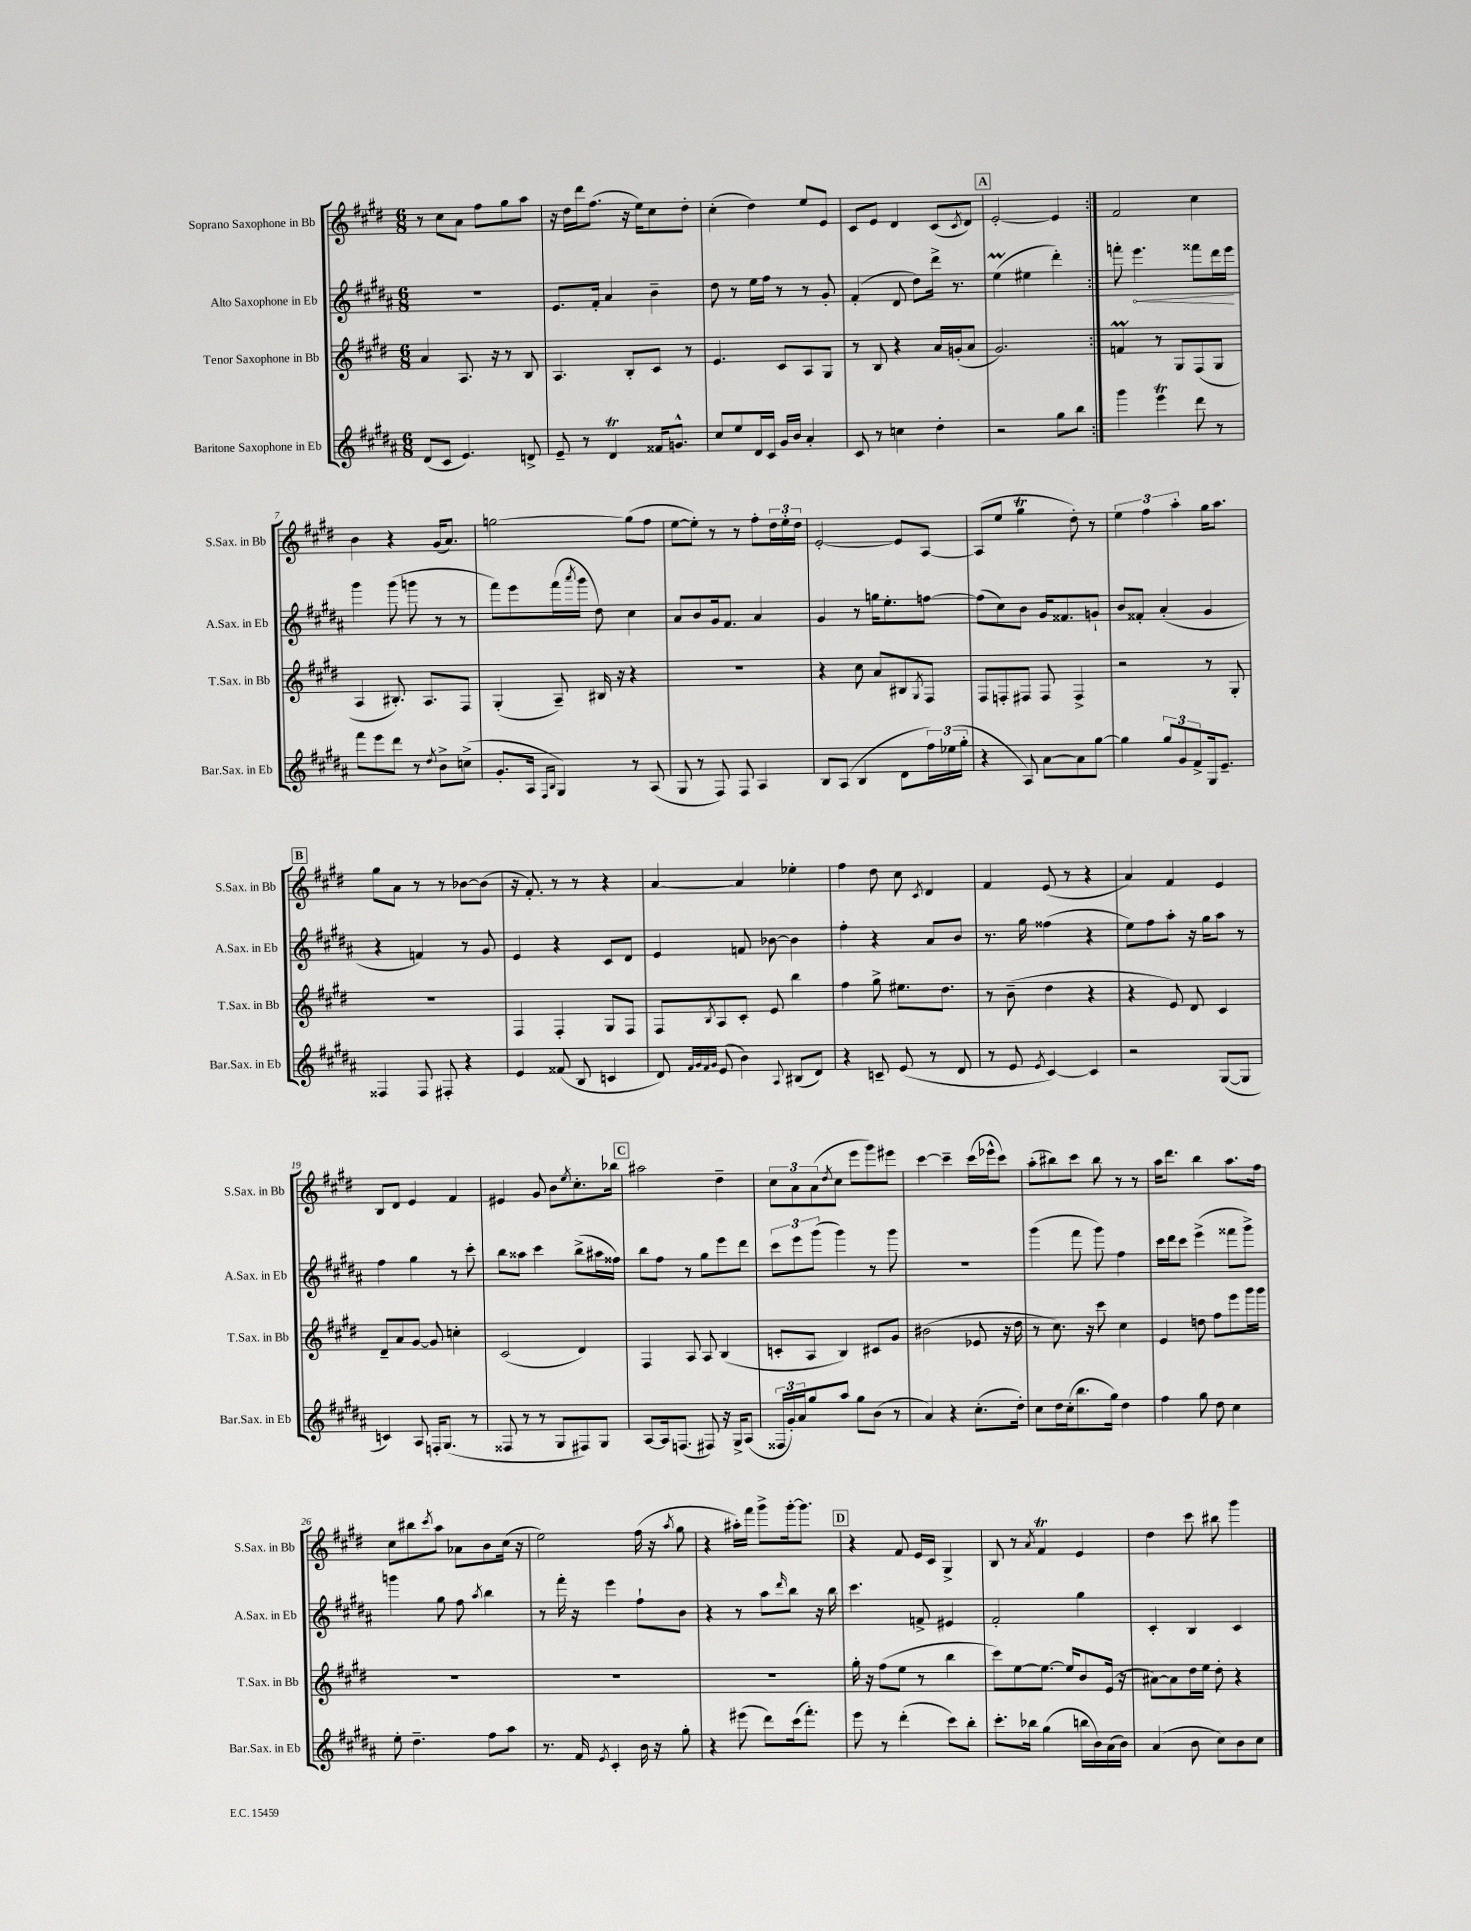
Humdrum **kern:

**kern	**kern	**kern	**kern
*staff4	*staff3	*staff2	*staff1
*clefG2	*clefG2	*clefG2	*clefG2
*k[f#c#g#d#a#]	*k[f#c#g#d#]	*k[f#c#g#d#a#]	*k[f#c#g#d#]
*M6/8	*M6/8	*M6/8	*M6/8
(8d#/L	4a/	2.r	8r
8c#/J	.	.	8cc#\L
4.e/)	8.A/	.	8a\J
.	.	.	8ff#\L
.	16r	.	.
.	8r	.	8gg#\
8d^/	8B/	.	8aa\J
=	=	=	=
8e~/	4.A/	8.e/L	16r
.	.	.	16dd#\LL
8r	.	.	16ddd#\J
.	.	16f#'/Jk	(8.ff#\J
4d#/	.	4a#/	.
.	8B'/L	.	16r
.	.	.	16ee\LK)
16f##/LK	8c#/J	4b~\	8cc#\
8.g^^/J	.	.	.
.	8r	.	8dd#'\J
=	=	=	=
8cc#/L	4.e/	8dd#\	(4cc#'\
8ee/	.	8r	.
16d#/L	.	16ee\LL	4dd#\)
16c#/JJ	.	16ff#\JJ	.
16g#/LL	8c#/L	8r	.
16b/JJ	.	.	.
4a#'/	8A/	8r	8ee/L
.	8G#/J	8g#'/	8e/J
=	=	=	=
8c#/	8r	(4f#'/	8c#/L
8r	8B/	.	8e/J
4cc\	4r	8d#/	4d#/
.	.	8dd#\L)	.
4dd#'\	16a/LL	16ddd#^\Jk	(8c#/L
.	(16g'/J	8.r	.
.	.	.	8qc#/
.	8a/J	.	8d#/J)
=	=	=	=
2r	2.g#/)	(4ee\	[2e'/
.	.	4ee#\	.
8gg#\L	.	4ddd#'\)	4e/]
8bb\J	.	.	.
=:|!	=:|!	=:|!	=:|!
4ggg#\	4f/	8fff'\	2f#/
.	.	4.eee\	.
4eee\	8r	.	.
.	8G#/L	.	.
8ddd#\	(8F#/	8fff##\L	4cc#\
8r	8G#/J	16ddd#\L	.
.	.	16eee\JJ	.
=	=	=	=
8fff#\L	4A/	4ggg#\	4b\
8eee\	.	.	.
8ddd#\J	8.B#'/)	(8ggg#\	4r
8r	.	8ggg\	.
.	8.A/L	.	.
8qdd#/	.	.	.
8b^\L	.	8r	(16g#/LK
.	.	.	8.a/J)
(8cc^\J	8F#/J	8r	.
=	=	=	=
8.g#'/L	(4G#'/	8fff#\L)	[2gg\
.	.	8eee\	.
16A#/Jk	.	.	.
16qqF#/LL	.	.	.
16qqB/JJ	.	.	.
4G#/)	8A~/)	(16fff#\L	.
.	.	8qaaa#/	.
.	.	16ggg#\JJ	.
.	16B#/	8dd#\)	.
.	16r	.	.
8r	4r	4cc#\	(8gg\]L
(8A#/	.	.	8ff#\J
=	=	=	=
8G#/	2.r	8a#/L	[8ee\L
8r	.	8b/	8ee'\]J)
8F#/)	.	16g#/k	8r
.	.	8.f#/J	.
8F#/	.	.	8r
4A#/	.	4a#/	8ff#'\L
.	.	.	24dd#\L
.	.	.	24ee'\
.	.	.	24dd#\JJ
=	=	=	=
8B/L	4r	4g#/	[2e'/
(8A#/J	.	.	.
4B/	8cc#\	8r	.
.	8a/L	16gg\LK	.
.	.	8.ee'\	.
8d#\L	8B#/	.	8e/]L
.	8qG#/	.	.
24ff#\L)	8F#/J	[8ff\J	[8A/J
(24ee-\	.	.	.
24gg#'\JJ	.	.	.
=	=	=	=
4r	8F#/L	(8ff\]L	(8A/]L
.	8F'/	8cc#\)	8ee/J
8A#/)	8F#/J	8b\J	4gg#\
[8a#\L	8F#/	16g#/LK	.
.	.	8.f##/	.
8a#\]	4F#^/	.	8dd#'\)
[8gg#\J	.	8g`/J	8r
=	=	=	=
4gg#\]	2r	8b/L	6ee\
.	.	8f##'/J	.
.	.	.	6ff#\
12gg#/L	.	(4a#'/	.
12g#/	.	.	6aa'\
12f#^/	.	.	.
16G#/k	8r	4g#/	16gg#\LK
8.e~/J	.	.	8.aa\J
.	8G#'/	.	.
=	=	=	=
4F##/	2.r	4r	8gg#\L
.	.	.	8a\J
8F##/	.	4f/)	8r
8F#'/	.	.	8r
4r	.	8r	[8b-\L
.	.	8g#/	(8b-\]J
=	=	=	=
4e/	4F#/	4e/	16r
.	.	.	8.f#'/)
(8f##/	4F#'/	4r	8r
8B/	.	.	8r
4c/	8G#/L	8c#/L	4r
.	8F#/J	8d#/J	.
=	=	=	=
8d#/)	8F#/L	4e/	[4a/
32qqf#/LLL	.	.	.
32qqg#/	.	.	.
32qqf#/	.	.	.
32qqg#/JJJ	8qB/	.	.
(8e/	8A/	.	.
4b\)	8c#'/J	8f/	4a/]
.	8e/	[8b-\	.
8qqA#/	.	.	.
(8B#/L	4bb\	4b-\]	4ee-'\
8d#/J)	.	.	.
=	=	=	=
4r	4ff#\	4ff#'\	4ff#\
8c~/	8gg#^\	4r	8dd#\
(8e/	8.ee#\L	.	8cc#\
.	.	.	8qc#/
8r	.	8a#/L	4d#/
.	8.dd#\J	.	.
8d#/	.	8b/J	.
=	=	=	=
8r	8r	8.r	4f#/
8e/	(8b~\	.	.
.	.	16gg#\	.
8qe/	.	.	.
[4c#/)	4dd#\	(4ff##\	(8e/
.	.	.	8r
4c#/]	4r	4r	4r
=	=	=	=
2r	4r	8ee\L)	4a/)
.	.	8ff#\	.
.	8e/)	8aa#'\J	4f#/
.	8d#/	16r	.
.	.	16gg#\LK	.
([8G#/L	4c#/	8aa#\J	4e/
8G#/]J	.	8r	.
=	=	=	=
4c/)	8d#~/L	4ff#\	8B/L
.	8a/	.	8d#/J
8A#/	[8g#/J	4gg#\	4e/
16F'/LK	8g#/]	.	.
(8.G#/J	.	.	.
.	4cc'\	8r	4f#/
8r	.	8ccc#'\	.
=	=	=	=
8F##/	(2c#/	8bb\L	4e#/
8r	.	8aa##\J	.
8r	.	4ccc#\	8g#/
8G#/L	.	.	8b\L
.	.	.	8qee/
8F#/)	4d#/)	(8bb^\L	8.cc#'\
8G#/J	.	16aa#\L	.
.	.	16ff##\JJ)	16bb-\Jk
=	=	=	=
[8A#/L	4F#/	8bb\L	2aa#\
16A#/]k	.	8ff#\J	.
(8.F/J	.	.	.
.	8A/	8r	.
8F#/)	8A/	8gg#\L	.
16r	(4B/	8eee\	4dd#~\
16G#^/LK	.	.	.
(8A#/J	.	8ddd#\J	.
=	=	=	=
24F##/LL	8c'/L	12ccc#\L	12cc#\L
24g#'/)	.	.	.
24a#/J	.	12eee\	12a\
8gg#/	8A/J	.	.
.	.	(12ggg#\J	(12a\
.	.	.	8qdd#/
8aa#/J	4B/)	4ggg#\)	8cc#\J
8gg#\L	.	.	8eee\L
(8b\J	8c#/L	8r	8ggg#\)
8r	8g#/J	8ggg#\	8eee#\J
=	=	=	=
4a#/)	(2b#\	2.r	[4ccc#\
4r	.	.	4ccc#~\]
(8.cc#'\L	8e-/	.	(16ccc#\LL
.	.	.	16eee-^^\J
.	16r	.	8ccc#\J)
16dd#'\Jk)	16dd#\	.	.
=	=	=	=
8cc#\L	8r	(4ggg#\	(8aa'\L
16dd#\L	8.cc#\)	.	8bb#\)
(16cc#'\J	.	.	.
8.bb\	.	8fff#\	8ccc#\J
.	16r	.	.
.	8ccc#\	8ggg#\)	8bb#\
16gg#\Jk)	.	.	.
4dd#\	4cc#\	4ff#\	8r
.	.	.	8r
=	=	=	=
4ff#\	4e/	16ccc#\LL	16aa\LK
.	.	16ddd#\J	8.ddd#\J
.	.	8ccc#\J	.
8gg#\	8dd\	(4eee^\	4bb\
8dd#\	8ff#\L	.	.
4cc#\	8eee\	8fff##\L	8.aa\L
.	16ggg#\L	8ggg#^\J)	.
.	16ggg#\JJ	.	16ff#\Jk
=	=	=	=
8ee'\	2.r	4ggg\	8cc#\L
4.dd#~\	.	.	8bb#\
.	.	.	8qccc#/
.	.	8gg#\	8aa\J
.	.	8ff#\	8a-\L
.	.	8qaa#/	.
8ff#\L	.	4bb\	8b\
8aa#\J	.	.	(16cc#\Jk
.	.	.	16r
=	=	=	=
8.r	2.r	8r	2ee\)
.	.	16fff#'\	.
16f#/	.	16r	.
8qe/	.	.	.
4c#'/	.	4eee\	.
16b\	.	8ff#`\L	(16ff#\
16r	.	.	16r
.	.	.	8qaa/
8gg#'\	.	8b\J	8gg#\
=	=	=	=
4r	2.r	4r	4r
(8eee#\	.	8r	16aa#'\LL)
.	.	.	16fff#\JJ
8ddd#\L)	.	8aa#\L	8ggg#^\L
.	.	16qqddd#/	.
(16ccc#\k	.	8bb\J	[16ggg#'\k
8.fff#'\J)	.	.	8.ggg#\]J
.	.	16r	.
.	.	16bb\	.
=	=	=	=
8eee\	16gg#'\	4.ccc#\	4r
.	16r	.	.
8r	(8ff#\L	.	.
(4ddd#'\	8ee\J	.	8f#/
.	8r	8f^/	16e/LL
.	.	.	16c#/JJ
8ccc#\L)	4bb\	4e#/	4G#^/
8bb'\J	.	.	.
=	=	=	=
8.ccc#'\L	8ccc#\L)	2f#'/	8B/
.	[8ee\	.	8r
16bb-\Jk	.	.	.
.	.	.	8qa/
(4gg#\	8.ee\_J	.	4f#/
.	16ee/]LK	.	.
16bb\LL	8b/	4gg#\	4e/
16b\)	.	.	.
(16a#\	(16e/Jk	.	.
16b\JJ)	16r	.	.
=	=	=	=
(4a#/	[8a#\L)	4c#'/	4dd#\
.	8a#\]	.	.
8b\	16dd#\L	4B/	8ccc#\
.	16ee\JJ	.	.
8cc#\L)	8dd#'\	.	8bb#\
8b\	4r	4c#/	4ggg#\
8cc#\J	.	.	.
==	==	==	==
*-	*-	*-	*-
